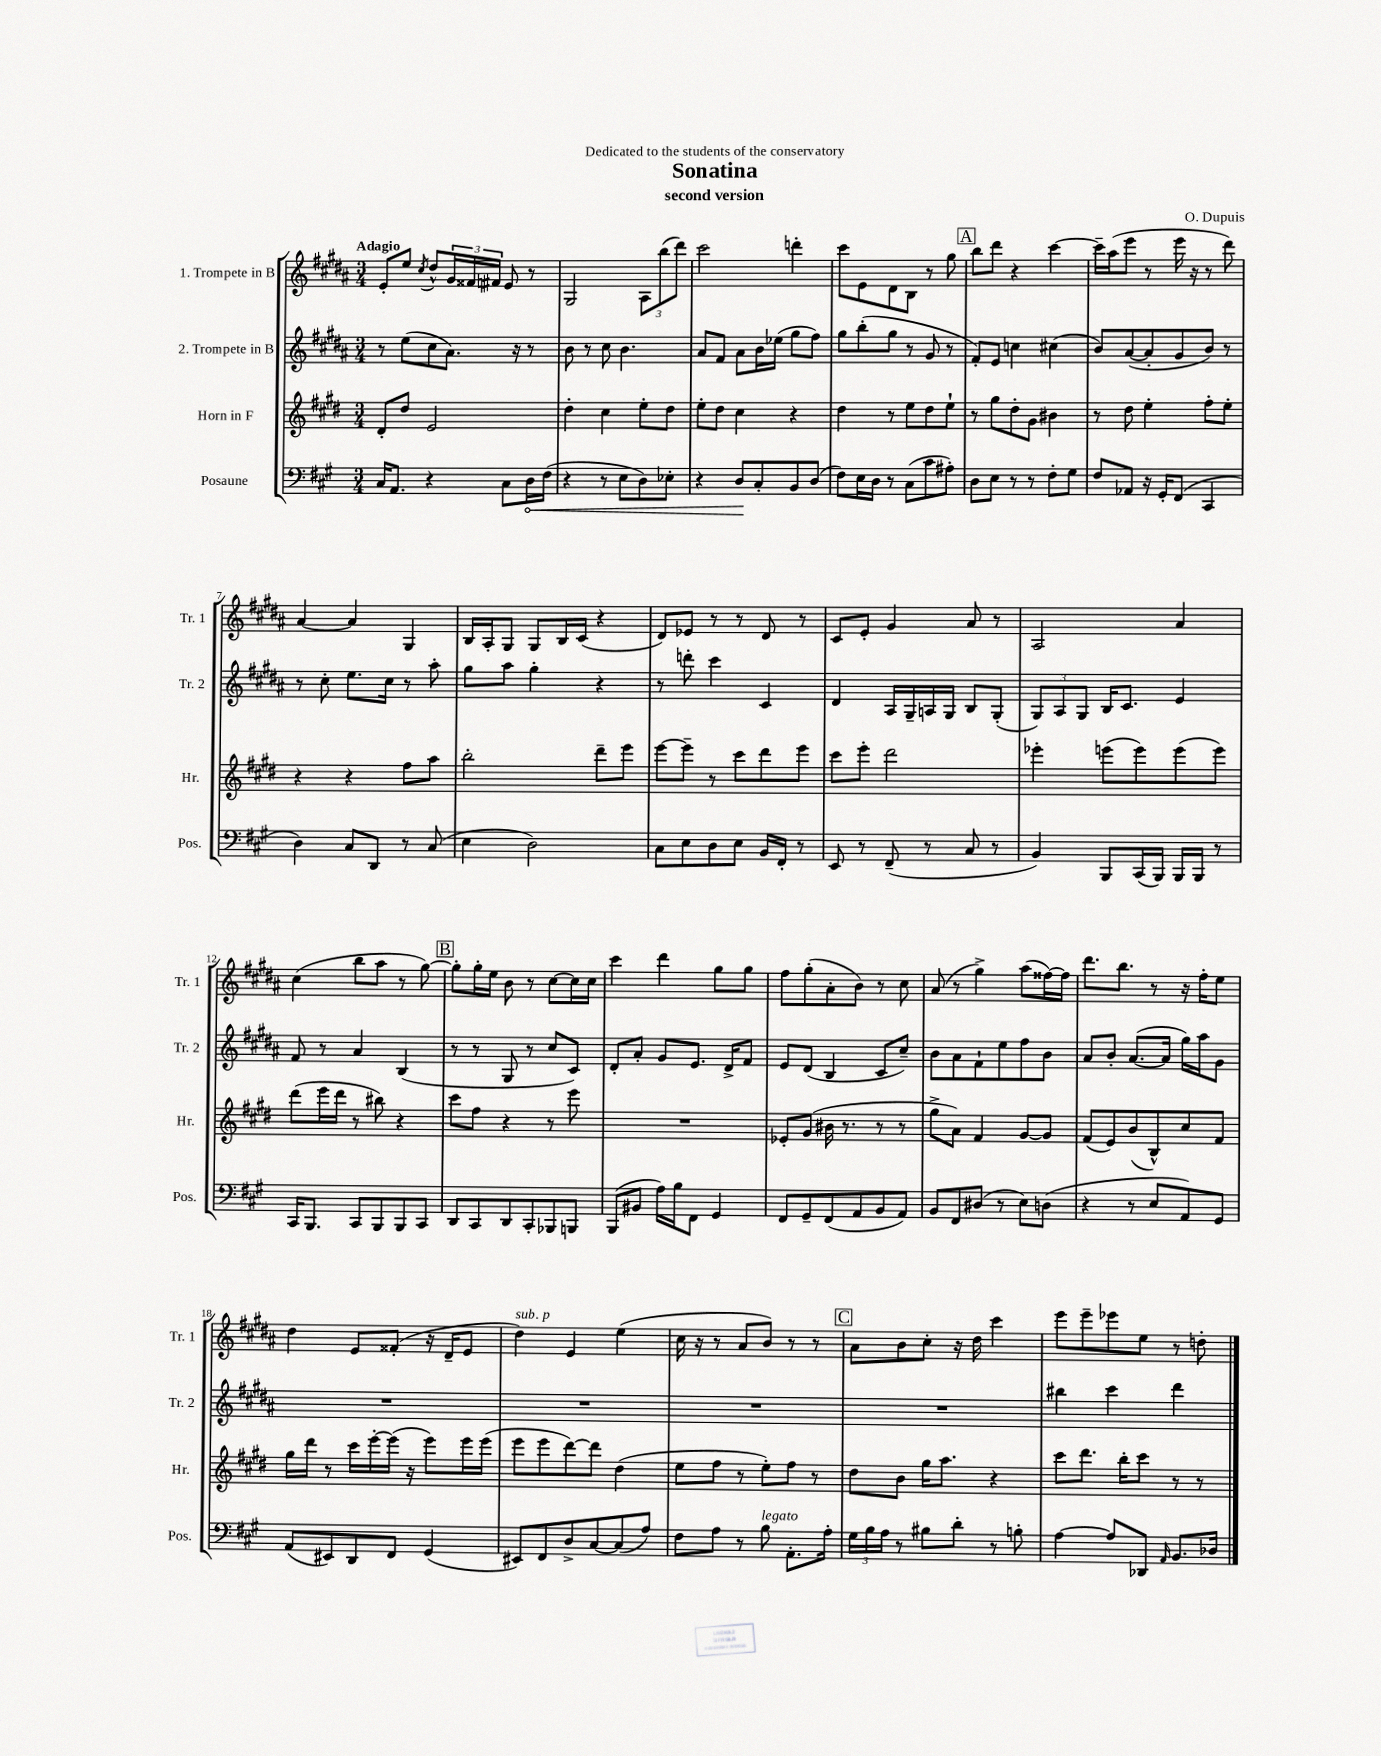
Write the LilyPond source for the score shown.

\header { title = "Sonatina" composer = "O. Dupuis" subtitle = "second version" dedication = "Dedicated to the students of the conservatory" }
<<
\new StaffGroup <<
\new Staff = "s0" \with { instrumentName = "1. Trompete in B" shortInstrumentName = "Tr. 1" } {
    \clef treble \key b \major \numericTimeSignature \time 3/4 \tempo "Adagio"
    e'8-. e''8 \acciaccatura { cis''8 } dis''8-^ \tuplet 3/2 { gis'16 fisis'16 fis'16 } e'8 r8 |
    gis2 \tuplet 3/2 { ais8 b''8( dis'''8) } |
    cis'''2 d'''4-. |
    cis'''8 e'8 dis'8 b8 r8 gis''8 |
    \mark \markup { \box "A" } b''8 dis'''8 r4 cis'''4~ |
    cis'''16-- ais''16( e'''8 r8 e'''16 r16 r8 dis'''8) |
    ais'4~ ais'4 gis4 |
    b16 ais16-. gis8 gis8 b16 cis'16( r4 |
    dis'8) ees'8 r8 r8 dis'8 r8 |
    cis'8 e'8-. gis'4 ais'8 r8 |
    ais2 ais'4 |
    cis''4( b''8 ais''8 r8 gis''8~) |
    \mark \markup { \box "B" } gis''8-. gis''16-. e''16 b'8 r8 cis''8~ cis''16 cis''16 |
    cis'''4 dis'''4 gis''8 gis''8 |
    fis''8 gis''8-.( ais'8-. b'8) r8 cis''8 |
    ais'8( r8 gis''4->) ais''8( fisis''16~) fisis''16 |
    dis'''8. b''8. r8 r16 fis''16-. e''8 |
    dis''4 e'8 fisis'8-.( r16 dis'16-- e'8 |
    dis''4^\markup { \italic "sub. p" }) e'4 e''4( |
    cis''16 r16 r8 ais'8 b'8) r8 r8 |
    \mark \markup { \box "C" } ais'8 b'8 cis''8-. r16 dis''16 cis'''4 |
    e'''8 e'''8-- ees'''8 e''8 r8 d''8-. \bar "|." |
}
\new Staff = "s1" \with { instrumentName = "2. Trompete in B" shortInstrumentName = "Tr. 2" } {
    \clef treble \key b \major \numericTimeSignature \time 3/4
    r8 e''8( cis''8 ais'8.) r16 r8 |
    b'8 r8 cis''8 b'4. |
    ais'8 fis'8 ais'8 b'16 ees''16( gis''8 fis''8) |
    gis''8 b''8-.( gis''8 r8 gis'8 r8 |
    \mark \markup { \box "A" } fis'8-.) e'8 c''4 cis''4( |
    b'8) ais'8~( ais'8-. gis'8 b'8) r8 |
    r8 cis''8-. e''8. cis''16 r8 ais''8-. |
    gis''8 ais''8 gis''4-. r4 |
    r8 d'''8-. cis'''4 cis'4 |
    dis'4 ais16 gis16-- a16 gis16 b8 gis8-.( |
    \tuplet 3/2 { gis8) ais8 gis8 } b16 cis'8. e'4 |
    fis'8 r8 ais'4 b4( |
    \mark \markup { \box "B" } r8 r8 gis8 r8 cis''8 cis'8) |
    dis'8-. ais'8-. gis'8 e'8. dis'16-> fis'8 |
    e'8 dis'8( b4 cis'8 cis''8--) |
    b'8 ais'8 fis'8-! e''8 fis''8 b'8 |
    ais'8 b'8-. ais'8.~( ais'16 gis''16) ais''16 gis'8 |
    R2. |
    R2. |
    R2. |
    \mark \markup { \box "C" } R2. |
    bis''4 cis'''4 dis'''4 \bar "|." |
}
\new Staff = "s2" \with { instrumentName = "Horn in F" shortInstrumentName = "Hr." } {
    \clef treble \key e \major \numericTimeSignature \time 3/4
    dis'8-. dis''8 e'2 |
    dis''4-. cis''4 e''8-. dis''8 |
    e''8-. dis''8 cis''4 r4 |
    dis''4 r8 e''8 dis''8 e''8-! |
    \mark \markup { \box "A" } r8 gis''8 dis''8-. gis'8 bis'4 |
    r8 dis''8 e''4-. fis''8-. e''8-. |
    r4 r4 fis''8 a''8 |
    b''2-. dis'''8-- e'''8 |
    e'''8~ e'''8-- r8 cis'''8 dis'''8 e'''8 |
    cis'''8 e'''8-. dis'''2 |
    ees'''4-. e'''8( e'''8) e'''8( e'''8) |
    dis'''8( e'''16 dis'''16 r8 bis''8) r4 |
    \mark \markup { \box "B" } cis'''8 fis''8 r4 r8 e'''8 |
    R2. |
    ees'8-. gis'8( bis'16 r8. r8 r8 |
    gis''8-> a'8) fis'4 gis'8~ gis'8 |
    fis'8( e'8) b'8( b8-^) cis''8 fis'8 |
    gis''16 dis'''16 r8 cis'''16 e'''16~-. e'''16( r16 e'''8) e'''16 e'''16( |
    e'''8 e'''8 dis'''8~) dis'''8 dis''4( |
    e''8 fis''8 r8 e''8-.) fis''8 r8 |
    \mark \markup { \box "C" } dis''8 b'8 gis''16 a''8. r4 |
    cis'''8 dis'''8. b''16-. cis'''8 r8 r8 \bar "|." |
}
\new Staff = "s3" \with { instrumentName = "Posaune" shortInstrumentName = "Pos." } {
    \clef bass \key a \major \numericTimeSignature \time 3/4
    cis16 a,8. r4 cis8 \once \override Hairpin.circled-tip = ##t d16\< fis16( |
    r4 r8 e8 d8) ees8-. |
    r4 d8\! cis8-. b,8 d8( |
    fis8) e16 d16 r8 cis8( cis'8 ais8-.) |
    \mark \markup { \box "A" } d8 e8 r8 r8 fis8-. gis8 |
    fis8 aes,8 r16 gis,16-. fis,8( cis,4 |
    d4) cis8 d,8 r8 cis8( |
    e4 d2) |
    cis8 e8 d8 e8 b,16 fis,16-. r8 |
    e,8 r8 fis,8--( r8 cis8 r8 |
    b,4) b,,8 cis,16( b,,16) b,,16 b,,16 r8 |
    cis,16 b,,8. cis,8 b,,8 b,,8 cis,8 |
    \mark \markup { \box "B" } d,8 cis,8 d,8 cis,8-. bes,,8 b,,8 |
    b,,8( bis,8 a16) b16 fis,8 gis,4 |
    fis,8 gis,8-- fis,8( a,8 b,8 a,8) |
    b,8 fis,8 dis8( r8 e8) d8( |
    r4 r8 e8 a,8) gis,8 |
    a,8( eis,8) d,8 fis,8 gis,4( |
    eis,8) fis,8 d8-> cis8~ cis8( a8) |
    fis8 a8 r8 b8^\markup { \italic "legato" } a,8.-. a16-. |
    \mark \markup { \box "C" } \tuplet 3/2 { gis16 b16 a16 } r8 bis8 d'8-. r8 b8-. |
    a4~ a8 des,8 \grace { a,16 } b,8. des16 \bar "|." |
}
>>
>>
